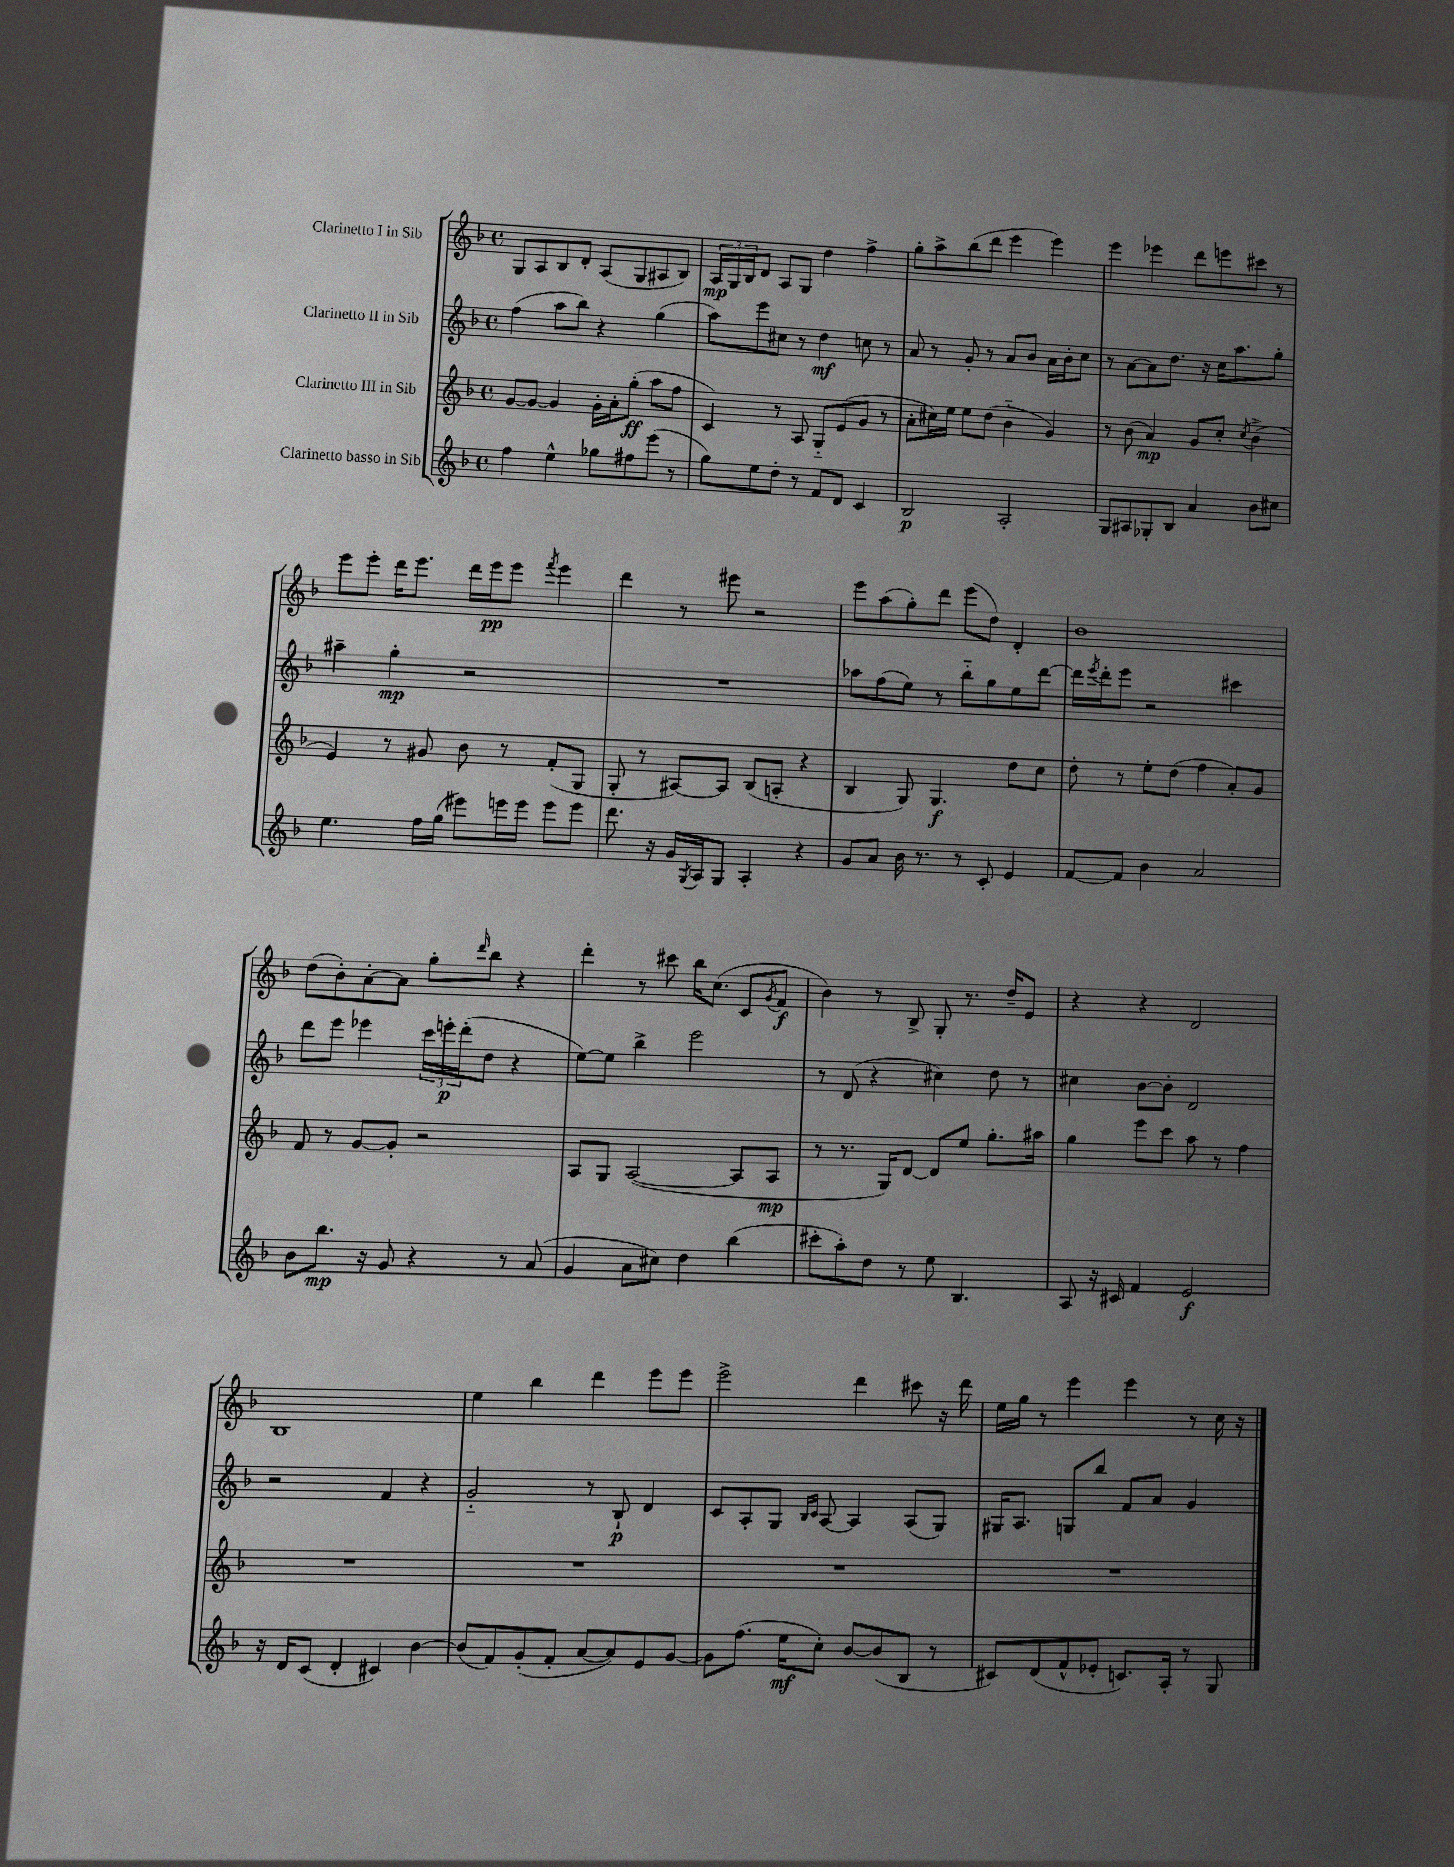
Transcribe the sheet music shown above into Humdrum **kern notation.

**kern	**kern	**kern	**kern
*staff4	*staff3	*staff2	*staff1
*clefG2	*clefG2	*clefG2	*clefG2
*k[b-]	*k[b-]	*k[b-]	*k[b-]
*M4/4	*M4/4	*M4/4	*M4/4
*met(c)	*met(c)	*met(c)	*met(c)
4ff	[8g	(4ff	8G
.	8g_	.	8A
4ee^^	4g]	8aa	8B-
.	.	8bb-)	8d'
8gg-	16g'	4r	(8A
.	16a'	.	.
8ff#	(8gg'	.	8G
(8eee	8aa	(4gg	8A#
8r	8ff	.	8B-)
=	=	=	=
8gg)	4c)	8aa)	24A
.	.	.	24G
.	.	.	24B-
8ee	.	8eee	8d
8dd'	8r	8cc#	8A
8r	8A	8r	8G
8f	8G'~	4dd	4dd
8d	(8e	.	.
4c	8g	8cc	4ff^
.	8r	8r	.
=	=	=	=
2B-	8a'	8a	8gg'
.	16cc#)	8r	8aa^
.	16ee	.	.
.	8ee	8g'	(8bb-
.	(8dd	8r	8ddd
2A'	4b-'~	8a	4eee
.	.	8b-	.
.	4g)	16a	4eee)
.	.	16b-'	.
.	.	8cc	.
=	=	=	=
8G	8r	8r	4eee
8A#	(8b-	[8a	.
8G-'	4a)	8a]	4eee-
8B-	.	8.dd	.
4a	8g	.	8ddd
.	.	16r	.
.	8cc'	16cc	8eee
.	.	8.aa	.
.	8qcc	.	.
8b-	(4b-^	.	8ccc#
8cc#	.	8gg'	8r
=	=	=	=
4.ee	4e)	4aa#~	8eee
.	.	.	8eee'
.	8r	4gg'	16ddd
.	.	.	8.eee
16ff	8g#	.	.
(16gg	.	.	.
8eee#)	8b-	2r	16ddd
.	.	.	16eee
16eee	8r	.	8eee
16eee	.	.	.
.	.	.	8qfff
8eee	(8f'	.	4eee
8eee	8G	.	.
=	=	=	=
8.ddd	8G'	1r	4ddd
.	8r	.	.
16r	.	.	.
16g	[8A#)	.	8r
8qG	.	.	.
16A	.	.	.
8G	8A#]	.	8eee#
4A'	(8B-	.	2r
.	8A'	.	.
4r	4r	.	.
=	=	=	=
8g	4B-	8aa-	8eee
8a	.	(8ff	(8aa
16b-	8G)	8ee)	8gg')
8.r	.	.	.
.	4.G	8r	8ddd
8r	.	8bb-'~	(8eee
8c'	.	8gg	8dd)
4e	8dd	8ee	4d'
.	8cc	[8ddd	.
=	=	=	=
[8f	8dd'	16ddd]	1b-
.	.	8qeee	.
.	.	16ddd'	.
8f]	8r	8eee	.
4b-	8ee'	2r	.
.	(8dd	.	.
2a	4ff	.	.
.	8a')	4ccc#	.
.	8g	.	.
=	=	=	=
8b-	8f	8ddd	(8dd
8.bb-	8r	8eee	8b-')
.	[8g	4eee-	[8a'
16r	.	.	.
8g	8g']	.	8a]
4r	2r	24ccc	8gg'
.	.	24eee'	.
.	.	(24ddd'	.
.	.	.	16qqddd
.	.	8dd	8bb-
8r	.	4r	4r
(8a	.	.	.
=	=	=	=
4g	8A	[8ee)	4ddd'
.	8G	8ee]	.
8a	([2A	4bb-^	8r
8cc#)	.	.	8ccc#
4dd	.	2eee	16bb-
.	.	.	(8.cc
(4bb-	8A]	.	8c
.	.	.	8qg
.	8A	.	8f
=	=	=	=
8ccc#'	8r	8r	4b-)
8aa')	8.r	(8d	.
8dd	.	4r	8r
.	16G)	.	.
8r	[8d	.	8B-^
8ee	8d]	4cc#)	8G'
4.B-	8ee	.	8.r
.	8.gg'	8dd	.
.	.	.	16dd~
.	.	8r	8e
.	16aa#	.	.
=	=	=	=
8A	4gg	4cc#	4r
16r	.	.	.
16c#	.	.	.
4f	8eee	[8b-	4r
.	8ccc	8b-']	.
2e	8aa	2d	2d
.	8r	.	.
.	4ff	.	.
=	=	=	=
16r	1r	2r	1B-
16d	.	.	.
(8c	.	.	.
4d'	.	.	.
4c#)	.	4f	.
[4b-	.	4r	.
=	=	=	=
(8b-]	1r	2g'~	4ee
8f)	.	.	.
(8g'	.	.	4bb-
8f'	.	.	.
[8a	.	8r	4ddd
8a])	.	8B-`	.
8e	.	4d	8eee
[8g	.	.	8eee
=	=	=	=
8g]	1r	8c	2eee^
(8.ff	.	8A'	.
.	.	8G	.
16ee	.	.	.
.	.	16qqB-	.
.	.	16qqc	.
8cc')	.	[8A	.
[8b-	.	4A]	4ddd
(8b-]	.	.	.
8B-	.	(8A	8ccc#
8r	.	8G)	16r
.	.	.	16ddd
=	=	=	=
8c#)	1r	16G#	16ee
.	.	8.A	16gg
(8d	.	.	8r
8f^^	.	8G	4eee
8e-'	.	8bb-	.
8.c)	.	8f	4eee
.	.	8a	.
16A'	.	.	.
8r	.	4g	8r
8G	.	.	16cc
.	.	.	16r
==	==	==	==
*-	*-	*-	*-
